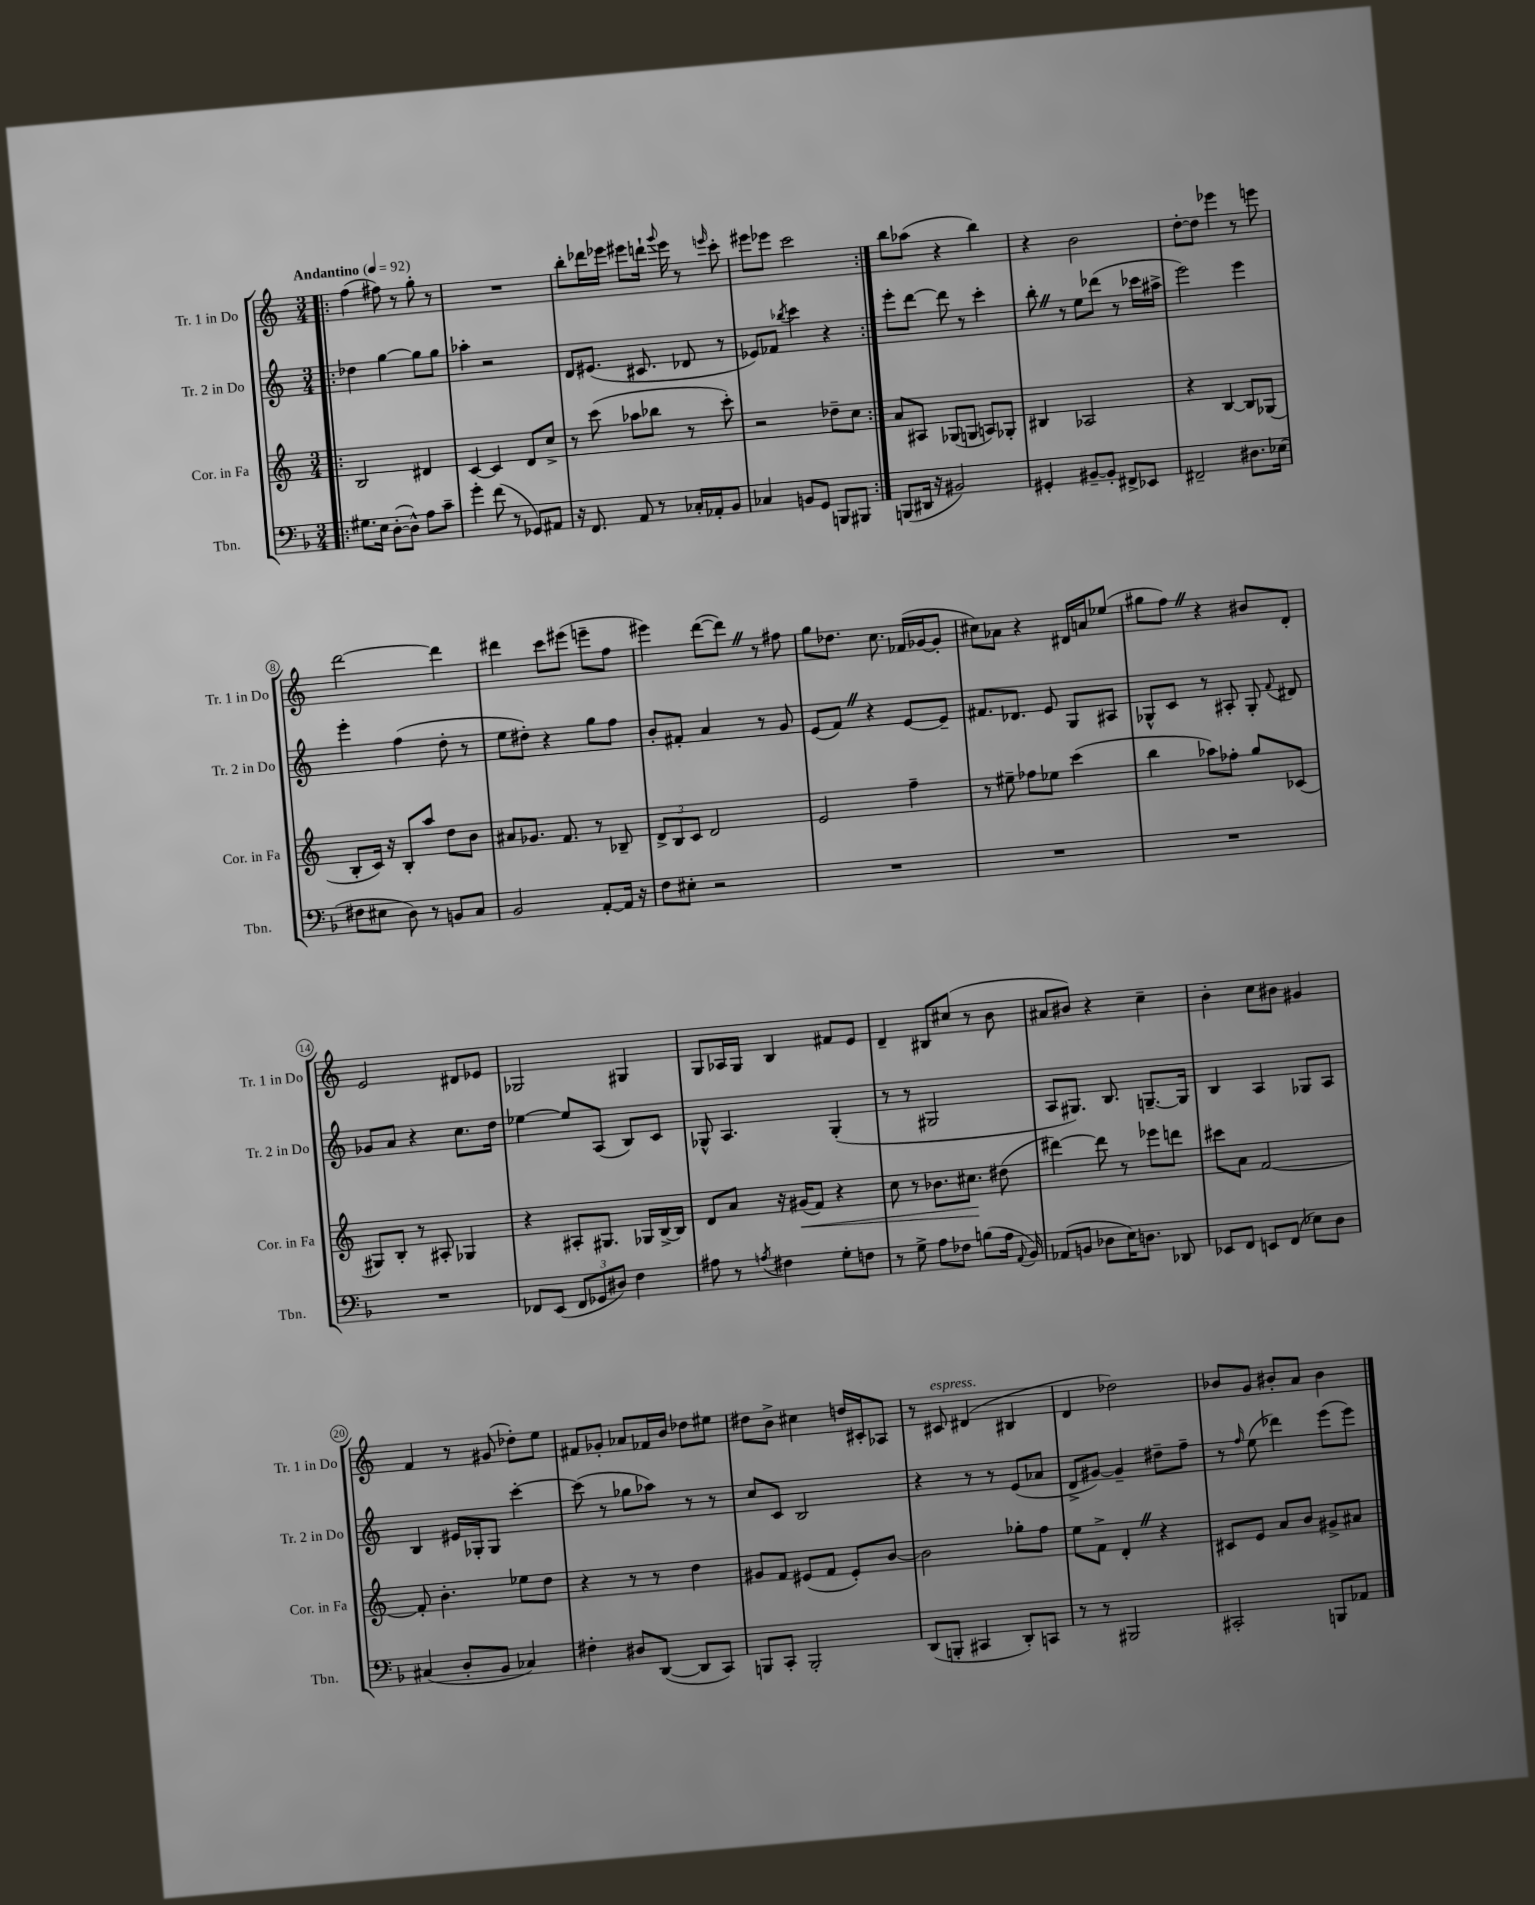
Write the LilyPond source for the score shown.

<<
\new StaffGroup <<
\new Staff = "s0" \with { instrumentName = "Tr. 1 in Do" shortInstrumentName = "Tr. 1 in Do" } {
    \clef treble \key c \major \numericTimeSignature \time 3/4 \tempo "Andantino" 4 = 92
    \autoBeamOff \repeat volta 2 { \bar ".|:" f''4( fis''8) r8 g''8-. r8 |
    R2. |
    b''8[-. des'''16 ees'''16] eis'''8[ d'''16]-! \appoggiatura { g'''8 } eis'''16 r8 \grace { e'''16 } c'''8-. |
    eis'''8[ ees'''8] c'''2 | }
    b''8[ aes''8]( r4 b''4) |
    r4 b'2 |
    d''8[~-. d''8] ees'''4 r8 e'''8 |
    d'''2~ d'''4 |
    dis'''4 c'''8[ eis'''8]( e'''8[-- f''8] |
    eis'''4) d'''8[~( d'''8]) \once \override BreathingSign.text = \markup { \musicglyph "scripts.caesura.straight" } \breathe r8 fis''8 |
    g''8[ des''8.] c''8. fes'16[( ges'16~ ges'8]-. |
    cis''8[) aes'8] r4 dis'16[ a'16 ees''8]( |
    gis''8[ f''8]) \once \override BreathingSign.text = \markup { \musicglyph "scripts.caesura.straight" } \breathe r4 bis'8[ d'8]-. |
    e'2 dis'8[ ees'8] |
    ges2 gis4 |
    g8[ aes16 g16] b4 fis'8[ e'8] |
    d'4-- bis8[ cis''8]( r8 b'8 |
    ais'8[ bis'8]) r4 c''4-- |
    b'4-. c''8[ bis'8] gis'4 |
    f'4 r8 gis'8( des''8[-.) e''8] |
    fis'8[ ges'8]-. aes'8[ fes'16 b'16] des''8[ eis''8] |
    dis''8[ b'8]-> cis''4 d''16[ cis'16-. aes8] |
    r8 cis'8^\markup { \italic "espress." } dis'4( bis4 |
    d'4 des''2) |
    bes'8[ g'8] bis'8[-. a'8] bis'4 \bar "|." |
}
\new Staff = "s1" \with { instrumentName = "Tr. 2 in Do" shortInstrumentName = "Tr. 2 in Do" } {
    \clef treble \key c \major \numericTimeSignature \time 3/4
    \autoBeamOff \repeat volta 2 { \bar ".|:" des''4 g''4~ g''8[ g''8] |
    aes''4-. r2 |
    d'8[ eis'8.]( cis'8. des'8 r8 |
    ees'8[) fes'8] \acciaccatura { bes''8 } c'''4 r4 | }
    e'''8[-. d'''8]~ d'''8 r8 c'''4-. |
    b''8-. \once \override BreathingSign.text = \markup { \musicglyph "scripts.caesura.straight" } \breathe r8 e''8[ des'''8]( r8 ces'''16[ ais''16]-> |
    e'''2) e'''4 |
    e'''4-. f''4( d''8-. r8 |
    e''8[ dis''8]-.) r4 g''8[ f''8] |
    b'8[-. fis'8]-. a'4 r8 g'8 |
    e'8[( f'8]) \once \override BreathingSign.text = \markup { \musicglyph "scripts.caesura.straight" } \breathe r4 e'8[~ e'8]-- |
    fis'8.[ des'8.] e'8 g8[ ais8] |
    ges8[-^ c'8] r8 ais8-. ges8-. \appoggiatura { f'8 } dis'8 |
    ges'8[ a'8] r4 c''8.[ d''16] |
    ees''4~ ees''8[ a8]( b8[) c'8] |
    ges8-^ a4. ges4-.( |
    r8 r8 gis2 |
    a8[ gis8.]) b8. g8.[~-- g16] |
    b4 a4 ges8[ a8] |
    b4 eis'16[ ges16-. ges8] c'''4~-. |
    c'''8( r8 ges''8[ aes''8]) r8 r8 |
    c''8[ c'8] b2 |
    r4 r8 r8 e'8[( aes'8] |
    d'8[-> gis'8]~) gis'4-- dis''8[-- f''8]-- |
    r8 \grace { f''16 } e''8( des'''4) e'''8[( e'''8]) \bar "|." |
}
\new Staff = "s2" \with { instrumentName = "Cor. in Fa" shortInstrumentName = "Cor. in Fa" } {
    \clef treble \key c \major \numericTimeSignature \time 3/4
    \autoBeamOff \repeat volta 2 { \bar ".|:" b2 dis'4 |
    c'4~ c'4 d'8[ c''8]-> |
    r8 c'''8( aes''8[ bes''8] r8 c'''8-.) |
    r2 des''8[-- c''8] | }
    a'8[ ais8] ges8[( g8] a8[) ges8]-. |
    bis4 aes2 |
    r4 b4~ b8[ ges8]( |
    b8[-. c'16]) r16 b8[-. a''8] d''8[ b'8] |
    ais'8[ ges'8.] f'8. r8 bes8-- |
    \tuplet 3/2 { d'8[-> b8 c'8] } d'2 |
    e'2 f''4-- |
    r8 eis''8-- fes''8[ ees''8] c'''4( |
    b''4 aes''8[) fes''8]-. g''8[ ces'8]( |
    gis8[) b8]-. r8 ais8-. ges4 |
    r4 ais8[-. gis8.] ges16[ b16~-> b16] |
    d'8[ a'8] r16 gis'16[\<( f'8]) r4 |
    c''8 r8 bes'8.[ cis''8.]\! dis''8( |
    dis'''4~) dis'''8 r8 ees'''8[ d'''8] |
    cis'''8[ a'8] f'2~ |
    f'8-. b'4.-. ees''8[ d''8] |
    r4 r8 r8 d''4 |
    gis'8[ f'8] eis'8[( f'8] eis'8[-.) b'8]~ |
    b'2 ges''8[-. f''8] |
    e''8[ f'8]-> d'4-. \once \override BreathingSign.text = \markup { \musicglyph "scripts.caesura.straight" } \breathe r4 |
    cis'8[ e'8] a'8[ b'8] gis'8[-> ais'8] \bar "|." |
}
\new Staff = "s3" \with { instrumentName = "Tbn." shortInstrumentName = "Tbn." } {
    \clef bass \key f \major \numericTimeSignature \time 3/4
    \autoBeamOff \repeat volta 2 { \bar ".|:" gis8.[ e16] d8[~-.( d8]-^) a8[ c'8]-- |
    g'4-. f'8( r8 ges,8[) ais,8] |
    r16 f,8. a,8 r8 ces16[-. aes,16-. bes,8] |
    ces4 b,8[ g,8] b,,8[ bis,,8] | }
    b,,8[( dis,16] r16 bis,2) |
    gis,4-. bis,8[~-- bis,8]-. fis,8[-> ees,8] |
    fis,2-- dis8.[ ees16]( |
    fis8[ eis8] d8) r8 b,8[ c8] |
    bes,2 a,8[~-. a,16] r16 |
    f8[ eis8]-. r2 |
    R2. |
    R2. |
    R2. |
    R2. |
    fes,8[ e,8]( \tuplet 3/2 { fes,8[ ges,8 dis8]) } f4 |
    ais8 r8 \acciaccatura { a8 } fis4 g8[-. f8] |
    r8 g8-> a8[ fes8] b8[( a16] \appoggiatura { a,8 } bes,16) |
    aes,8[( b,8] des8[ e16) d8.] des,8 |
    ees,8[ f,8] e,8[ f,8]( ees8[) d8] |
    cis4( d8[-. bes,8] ces4) |
    fis4-. dis8[ d,8]~( d,8[ c,8]) |
    b,,8[ c,8]-. b,,2-. |
    d,8[( b,,8]-. cis,4 d,8[-.) c,8] |
    r8 r8 bis,,2 |
    cis,2-. b,,8[ aes,8] \bar "|." |
}
>>
>>
\layout { \context { \Score \override BarNumber.stencil = #(make-stencil-circler 0.1 0.3 ly:text-interface::print) } }
